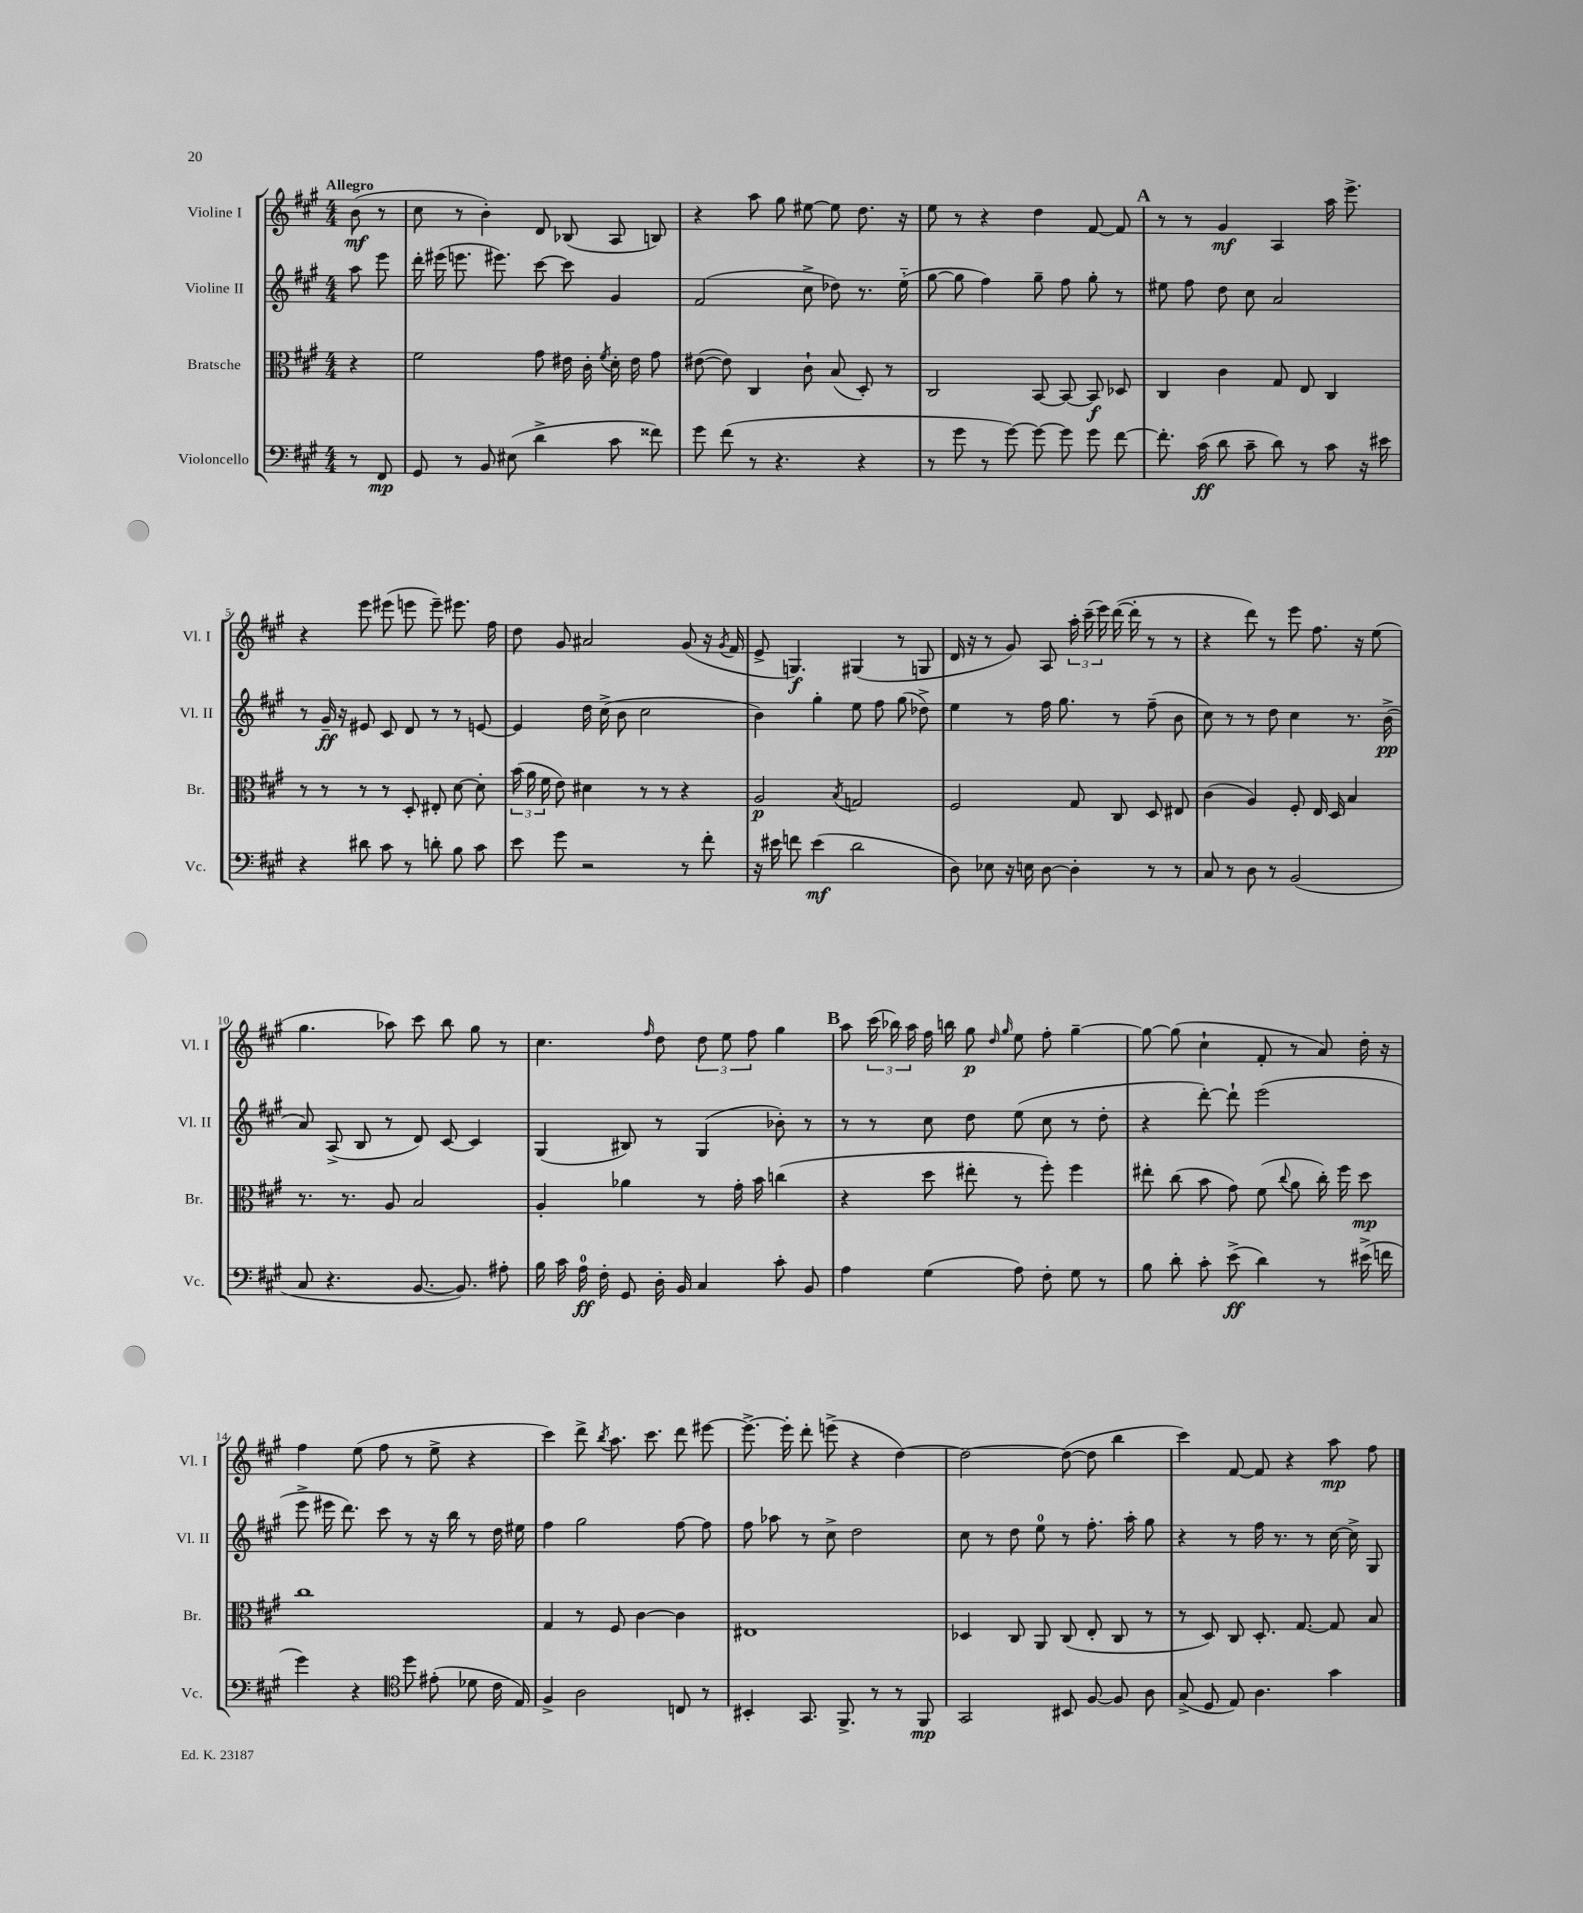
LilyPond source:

<<
\new StaffGroup <<
\new Staff = "s0" \with { instrumentName = "Violine I" shortInstrumentName = "Vl. I" } {
    \clef treble \key a \major \numericTimeSignature \time 4/4 \partial 4 \tempo "Allegro"
    \autoBeamOff b'8\mf( r8 |
    cis''8 r8 b'4-.) d'8 bes8( a8 b8) |
    r4 a''8 gis''8 eis''8~ eis''8 d''8. r16 |
    e''8 r8 r4 d''4 fis'8~ fis'8 |
    \mark \markup { \bold "A" } r8 r8 gis'4\mf a4 a''16 e'''8.-> |
    r4 e'''8 eis'''8( e'''8 e'''8--) eis'''8. fis''16 |
    d''8 gis'8 ais'2 gis'8( r16 \acciaccatura { gis'8 } fis'16 |
    e'8-> g4.\f) gis4( r8 g8 |
    d'16 r16 r8 gis'8) a8 \tuplet 3/2 { a''16-. cis'''16--( e'''16) } d'''16~( d'''16-. r8 r8 |
    r4 d'''8) r8 e'''8 fis''8. r16 e''8( |
    gis''4. aes''8) cis'''8 b''8 gis''8 r8 |
    cis''4. \grace { fis''16 } d''8 \tuplet 3/2 { d''8 e''8 fis''8 } gis''4 |
    \mark \markup { \bold "B" } a''8 \tuplet 3/2 { cis'''16( bes''16) a''16 } fis''16 b''16 gis''8\p \grace { d''16 gis''16 } e''8 fis''8-. gis''4~-- |
    gis''8~ gis''8( cis''4-! fis'8-. r8 a'8) d''16-. r16 |
    fis''4 e''8( fis''8 r8 e''8-> r4 |
    cis'''4) d'''8-> \acciaccatura { b''8 } a''8. cis'''8. d'''8 eis'''8~ |
    eis'''8.~-> eis'''16-. d'''8-. e'''8->( r4 d''4~) |
    d''2~ d''8~( d''8 b''4 |
    cis'''4) fis'8~ fis'8 r4 a''8\mp fis''8 \bar "|." |
}
\new Staff = "s1" \with { instrumentName = "Violine II" shortInstrumentName = "Vl. II" } {
    \clef treble \key a \major \numericTimeSignature \time 4/4 \partial 4
    \autoBeamOff a''8 e'''8 |
    d'''16-. eis'''16( e'''8. eis'''8.) cis'''8~ cis'''8 gis'4 |
    fis'2( cis''8-> des''8) r8. e''16-_( |
    gis''8~ gis''8 fis''4) gis''8-- fis''8 gis''8-. r8 |
    \mark \markup { \bold "A" } eis''8 fis''8 d''8 cis''8 a'2 |
    r8 gis'16--\ff r16 eis'8 cis'8 d'8 r8 r8 e'8~ |
    e'4 d''16 cis''16->( b'8 cis''2 |
    b'4) gis''4-. e''8 fis''8 gis''8( des''8->) |
    e''4 r8 fis''16 gis''8. r8 fis''8--( b'8 |
    cis''8) r8 r8 d''8 cis''4 r8. b'16->\pp( |
    a'8) a8->( b8 r8 d'8) cis'8~ cis'4 |
    gis4( bis8) r8 gis4( bes'8-.) r8 |
    \mark \markup { \bold "B" } r8 r8 cis''8 d''8 e''8( cis''8 r8 d''8-. |
    r4 d'''8~-.) d'''8-! e'''2( |
    e'''8-> eis'''16 d'''8.) cis'''8 r8 r16 b''16 r8 d''16 eis''16 |
    fis''4 gis''2 fis''8~ fis''8 |
    fis''8 aes''8 r8 cis''8-> d''2 |
    cis''8 r8 d''8 e''8-0 r8 fis''8.-. a''16-. gis''8 |
    r4 r8 fis''16 r8. r8 cis''16~ cis''16-> gis8 \bar "|." |
}
\new Staff = "s2" \with { instrumentName = "Bratsche" shortInstrumentName = "Br." } {
    \clef alto \key a \major \numericTimeSignature \time 4/4 \partial 4
    \autoBeamOff r4 |
    fis'2 gis'8 eis'16 cis'16-. \acciaccatura { fis'8 } d'16-. eis'16 gis'8 |
    eis'8~( eis'8) cis4 cis'8-! b8( d8-.) r8 |
    cis2 b,8~ b,8~ b,8\f des8 |
    \mark \markup { \bold "A" } cis4 cis'4 gis8 e8 cis4 |
    r8 r8 r8 r8 d8-. eis8-. d'8~ d'8-. |
    \tuplet 3/2 { b'16( a'16 fis'16 } e'8) dis'4 r8 r8 r4 |
    a2\p \acciaccatura { b8 } g2 |
    fis2 gis8 cis8 d8 eis8 |
    cis'4( a4) fis8-. e16 d16 b4 |
    r8. r8. a8 b2 |
    a4-. aes'4 r8 gis'16-. b'16 c''4( |
    \mark \markup { \bold "B" } r4 d''8 eis''8-. r8 fis''8-.) fis''4 |
    eis''8-. cis''8( b'8 gis'8) fis'8( \appoggiatura { cis''8 } a'8 cis''16-.) fis''16 d''8\mp |
    cis''1 |
    gis4 r8 fis8 cis'4~ cis'4 |
    eis1 |
    des4 cis8 a,8 cis8( e8-. cis8 r8 |
    r8 d8) cis8 d8.-. gis8.~ gis8 b8 \bar "|." |
}
\new Staff = "s3" \with { instrumentName = "Violoncello" shortInstrumentName = "Vc." } {
    \clef bass \key a \major \numericTimeSignature \time 4/4 \partial 4
    \autoBeamOff r8 fis,8\mp |
    gis,8 r8 b,8 eis8( d'4-> cis'8 fisis'8) |
    gis'8 fis'8( r8 r4. r4 |
    r8 gis'8 r8 gis'8~) gis'8~ gis'8 gis'8 fis'8~ |
    \mark \markup { \bold "A" } fis'8.-. cis'16\ff( d'8 cis'8-- d'8) r8 cis'8 r16 eis'16 |
    r4 dis'8 cis'8 r8 d'8-. b8 cis'8 |
    e'8 gis'8 r2 r8 fis'8-. |
    r16 eis'16 f'8 eis'4\mf( d'2 |
    d8) ees8 r16 e16 d8~ d4-. r8 r8 |
    cis8 r8 d8 r8 b,2( |
    cis8 r4. b,8.~ b,8.) ais8-. |
    b16 cis'16 a16-0\ff fis16-. gis,8 d16-. b,16 cis4 cis'8-. b,8 |
    \mark \markup { \bold "B" } a4 gis4( a8) fis8-. gis8 r8 |
    b8 d'8-. cis'8-. e'8->\ff( d'4) r8 eis'16->( f'16 |
    gis'4) r4 \clef tenor d''8 eis'8-.( des'8 cis'16 e16) |
    fis4-> a2 c8 r8 |
    bis,4-. gis,8. fis,8.-> r8 r8 fis,8\mp |
    gis,2 bis,8 fis8~ fis8 a8 |
    gis8->( d8 e8) a4. gis'4 \bar "|." |
}
>>
>>
